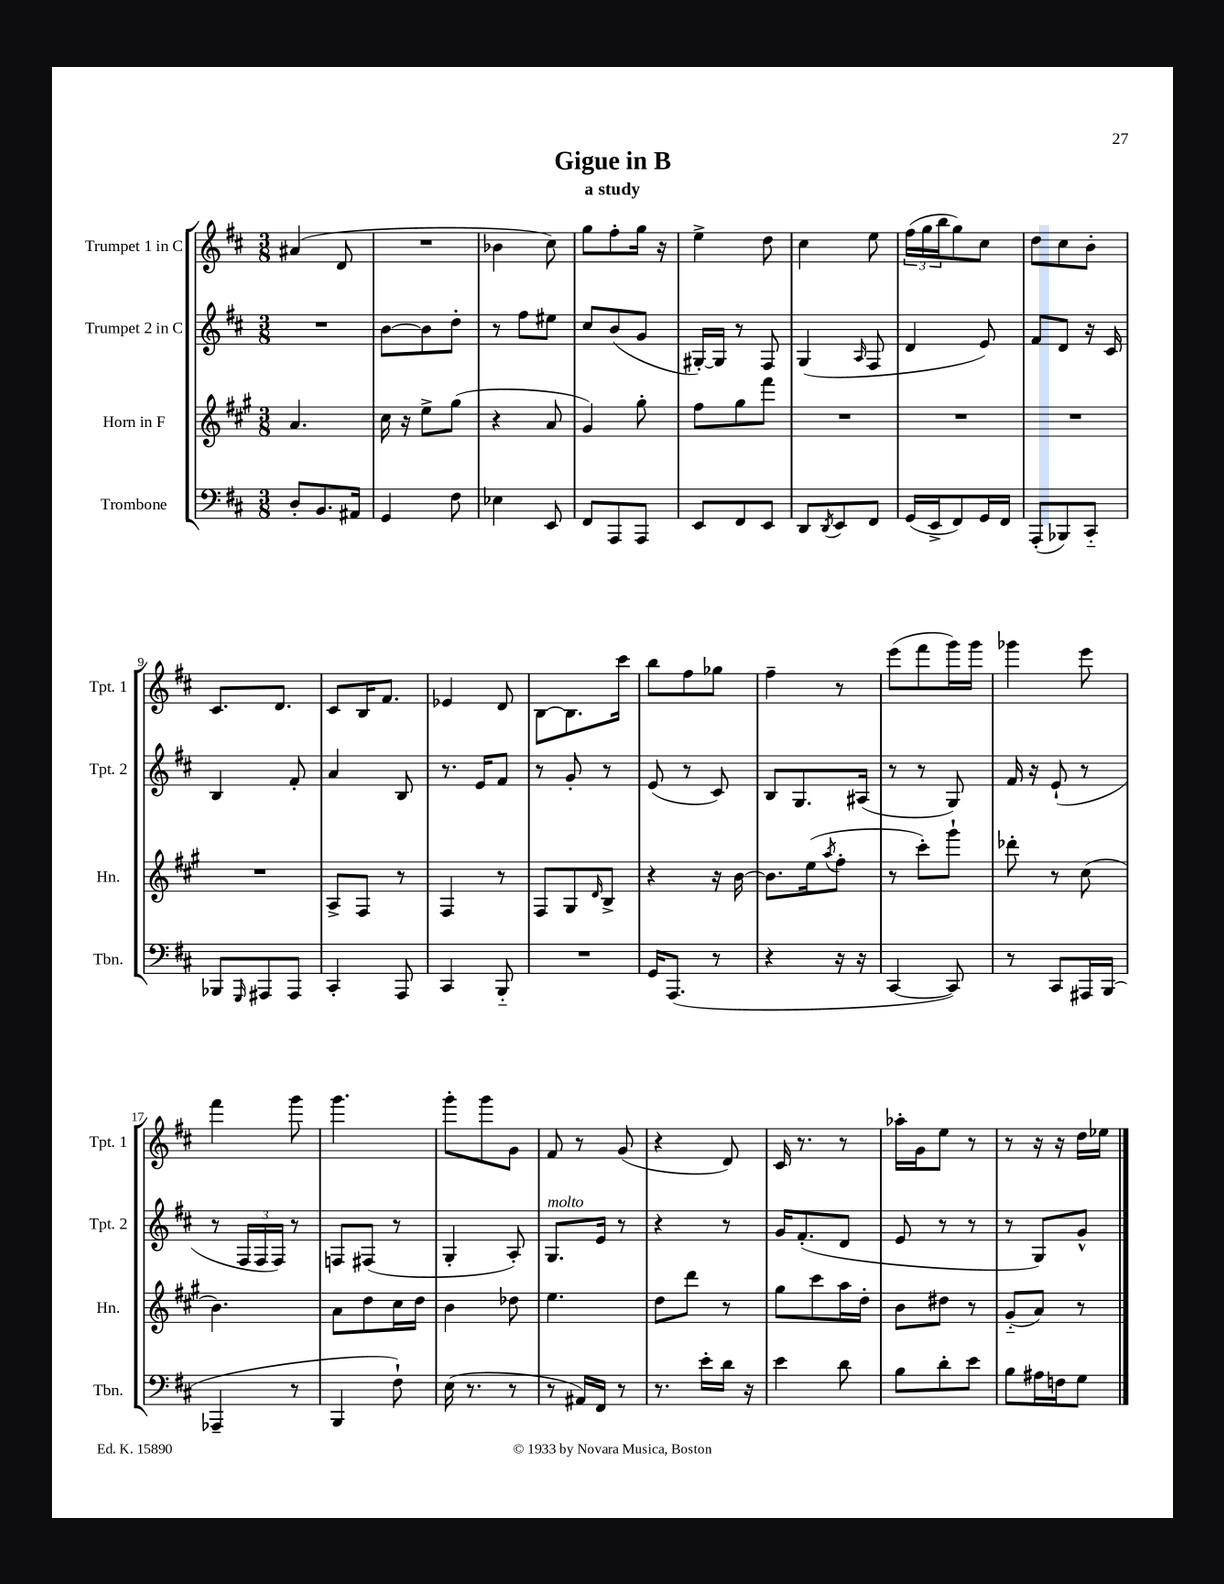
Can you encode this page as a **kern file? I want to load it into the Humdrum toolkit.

**kern	**kern	**kern	**kern
*staff4	*staff3	*staff2	*staff1
*clefF4	*clefG2	*clefG2	*clefG2
*k[f#c#]	*k[f#c#g#]	*k[f#c#]	*k[f#c#]
*M3/8	*M3/8	*M3/8	*M3/8
8D'	4.a	4.r	(4a#
8.BB	.	.	.
.	.	.	8d
16AA#	.	.	.
=	=	=	=
4GG	16cc#	[8b	4.r
.	16r	.	.
.	8ee^	8b]	.
8F#	(8gg#	8dd'	.
=	=	=	=
4E-	4r	8r	4b-
.	.	8ff#	.
8EE	8a	8ee#	8cc#)
=	=	=	=
8FF#	4g#)	8cc#	8gg
8AAA	.	(8b	8ff#'
8AAA	8gg#'	8g	16gg
.	.	.	16r
=	=	=	=
8EE	8ff#	[16G#')	4ee^
.	.	16G#]	.
8FF#	8gg#	8r	.
8EE	8fff#	8F#	8dd
=	=	=	=
8DD	4.r	(4G	4cc#
8qDD	.	.	.
8EE	.	.	.
.	.	16qqA	.
8FF#	.	8F#	8ee
=	=	=	=
(16GG	4.r	4d	(24ff#
.	.	.	24gg
16EE^	.	.	.
.	.	.	24bb
8FF#)	.	.	8gg)
16GG	.	8e)	8cc#
16FF#	.	.	.
=	=	=	=
(8AAA'	4.r	8f#	8dd
8BBB-)	.	8d	8cc#
8CC#'~	.	16r	8b'
.	.	16c#	.
=	=	=	=
8BBB-	4.r	4B	8.c#
16qqGGG	.	.	.
8AAA#	.	.	.
.	.	.	8.d
8AAA#	.	8f#'	.
=	=	=	=
4CC#'	8A^	4a	8c#
.	8F#	.	16B
.	.	.	8.f#
8AAA	8r	8B	.
=	=	=	=
4CC#	4F#	8.r	4e-
.	.	16e	.
8BBB'~	8r	8f#	8d
=	=	=	=
4.r	8F#	8r	[8B
.	8G#	8g'	8.B]
.	16qqd	.	.
.	8B^	8r	.
.	.	.	16ccc#
=	=	=	=
16GG	4r	(8e	8bb
(8.AAA	.	.	.
.	.	8r	8ff#
8r	16r	8c#)	8gg-
.	[16b	.	.
=	=	=	=
4r	8.b]	8B	4ff#~
.	.	8.G	.
.	(16ee	.	.
.	8qaa	.	.
16r	8ff#'	.	8r
16r	.	(16A#	.
=	=	=	=
[4CC#	8r	8r	(8eee
.	8ccc#')	8r	8fff#
8CC#])	8ggg#`	8G)	16ggg)
.	.	.	16ggg
=	=	=	=
8r	8ddd-'	16f#	4ggg-
.	.	16r	.
8CC#	8r	(8e`	.
16AAA#	(8cc#	8r	8eee
(16BBB	.	.	.
=	=	=	=
4AAA-~	4.b)	8r	4fff#
.	.	24F#	.
.	.	24F#	.
.	.	24F#)	.
8r	.	8r	8ggg
=	=	=	=
4BBB	8a	8F	4.ggg
.	8dd	(8F#	.
8F#`)	16cc#	8r	.
.	16dd	.	.
=	=	=	=
(16E	4b	4G'	8ggg'
8.r	.	.	.
.	.	.	8ggg
8r	8dd-	8A')	8g
=	=	=	=
8r	4.ee	8.G	8f#
16AA#)	.	.	8r
16FF#	.	16e	.
8r	.	8r	(8g
=	=	=	=
8.r	8dd	4r	4r
.	8ddd	.	.
16e'	.	.	.
16d	8r	8r	8d)
16r	.	.	.
=	=	=	=
4e	8gg#	16g	16c#
.	.	(8.f#'	8.r
.	8ccc#	.	.
8d	16aa	8d	8r
.	16dd'	.	.
=	=	=	=
8B	8b	8e	16aa-'
.	.	.	16g
8d'	8dd#	8r	8ee
8e	8r	8r	8r
=	=	=	=
8B	(8g#'~	8r	8r
16A#	8a)	8G)	16r
16F	.	.	16r
8G	8r	8g^^	16dd
.	.	.	16ee-
==	==	==	==
*-	*-	*-	*-
